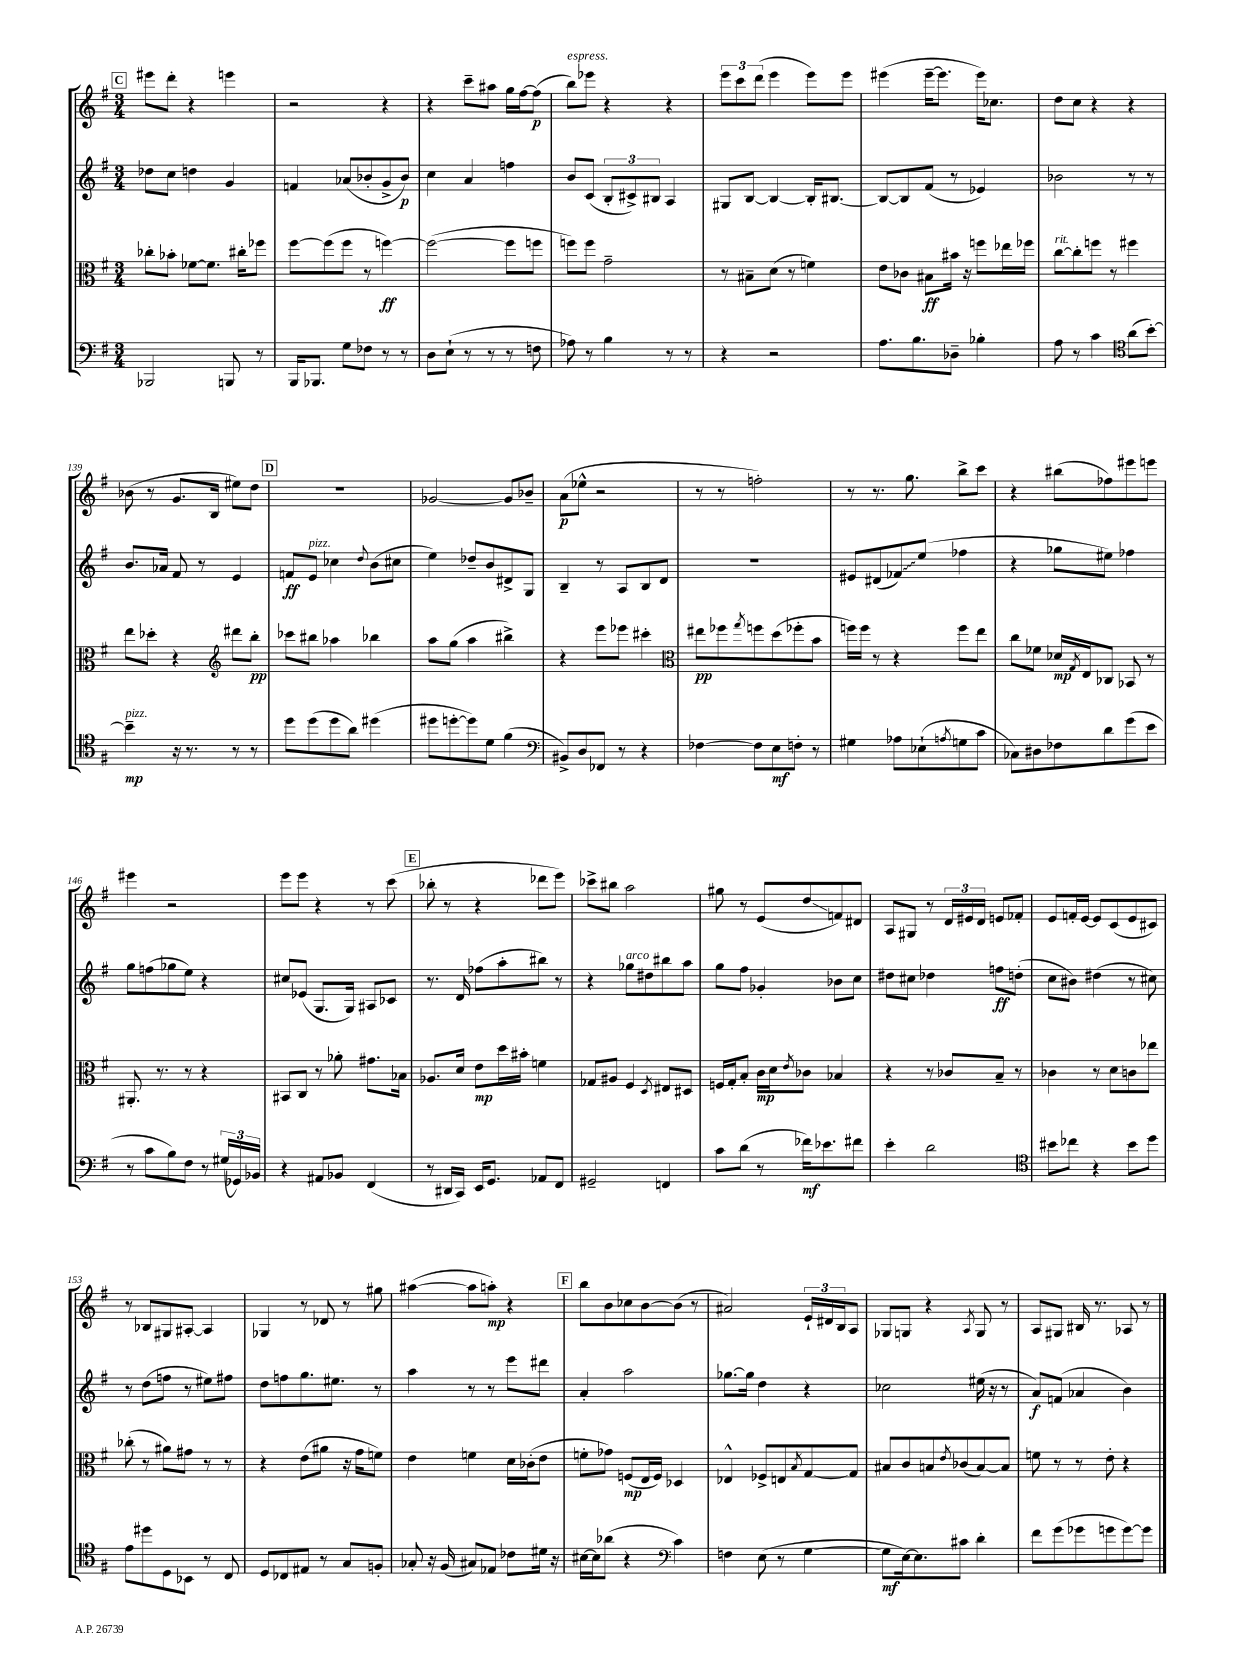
<<
\new StaffGroup <<
\new Staff = "s0" {
    \clef treble \key g \major \numericTimeSignature \time 3/4
    \mark \markup { \box "C" } eis'''8 d'''8-. r4 e'''4 |
    r2 r4 |
    r4 c'''8-- ais''8 g''16 fis''16~ fis''8\p( |
    b''8^\markup { \italic "espress." }) ees'''8 r4 r4 |
    \tuplet 3/2 { e'''8 c'''8 d'''8( } e'''4 e'''8) e'''8 |
    eis'''4( eis'''16~-- eis'''8. eis'''16) ces''8. |
    d''8 c''8 r4 r4 |
    bes'8( r8 g'8. b16 eis''8) d''8 |
    \mark \markup { \box "D" } R2. |
    ges'2~ ges'8 bes'8-- |
    a'8\p( ees''8-^ r2 |
    r8 r8 f''2-.) |
    r8 r8. g''8. b''8-> c'''8 |
    r4 bis''8( fes''8) eis'''8 e'''8 |
    eis'''4 r2 |
    e'''8 e'''8 r4 r8 c'''8( |
    \mark \markup { \box "E" } bes''8-. r8 r4 des'''8 e'''8) |
    ces'''8-> bis''8 a''2 |
    gis''8 r8 e'8( d''8\glissando f'8) dis'8 |
    a8 gis8 r8 \tuplet 3/2 { d'16 eis'16 d'16 } e'8 fes'8-. |
    e'8 f'16-. e'16~ e'8 c'8( e'8 cis'8) |
    r8 bes8 gis8 ais8~-. ais4 |
    ges4 r8 des'8 r8 gis''8 |
    ais''4~( ais''8 a''8-.\mp) r4 |
    \mark \markup { \box "F" } b''8 b'8 ces''8 b'8~ b'8( r8 |
    ais'2) \tuplet 3/2 { e'16-! dis'16 b16 } a8 |
    ges8 g8 r4 \acciaccatura { a8 } g8 r8 |
    a8 gis8 bis16 r8. aes8 r8 \bar "|." |
}
\new Staff = "s1" {
    \clef treble \key g \major \numericTimeSignature \time 3/4
    \mark \markup { \box "C" } des''8 c''8 d''4 g'4 |
    f'4 aes'8( bes'8-. g'8-> bes'8\p) |
    c''4 a'4 f''4 |
    b'8 c'8( \tuplet 3/2 { b8-. cis'8->) bis8 } a4 |
    gis8 b8~ b4~ b16-. bis8.~ |
    bis8~ bis8 fis'8( r8 ees'4) |
    bes'2 r8 r8 |
    b'8. aes'16 fis'8 r8 e'4 |
    \mark \markup { \box "D" } f'8\ff e'8^\markup { \italic "pizz." } ces''4 \appoggiatura { d''8 } b'8( cis''8 |
    e''4) des''8-- b'8 dis'8-> g8 |
    b4-- r8 a8 b8 d'8 |
    R2. |
    eis'8 dis'8( \once \override Glissando.style = #'zigzag fes'8\glissando) e''8( fes''4 |
    r4 ges''8 eis''8) fes''4 |
    g''8 f''8( ges''8 e''8) r4 |
    cis''8 ees'8( g8. g16) ais8 ces'8 |
    \mark \markup { \box "E" } r8. d'16 fes''8( a''8-. bis''8) r8 |
    r4 ges''8^\markup { \italic "arco" } dis''8 bis''8 a''8 |
    g''8 fis''8 ges'4-. bes'8 c''8 |
    dis''8 cis''8 des''4 f''8\ff d''8-.( |
    c''8 bis'8) dis''4( r8 cis''8) |
    r8 d''8( f''8 r8 eis''8) fis''8 |
    d''8 f''8 g''8. eis''8. r8 |
    a''4 r8 r8 e'''8 dis'''8 |
    \mark \markup { \box "F" } a'4-. a''2 |
    ges''8.~ ges''16 d''4 r4 |
    ces''2 eis''16( r16 r8 |
    a'8\f) f'8( aes'4 b'4) \bar "|." |
}
\new Staff = "s2" {
    \clef alto \key g \major \numericTimeSignature \time 3/4
    \mark \markup { \box "C" } ces''8-. bes'8-. fes'8~ fes'8. cis''16-. fes''8 |
    fis''8~ fis''8( fis''8 r8 f''4~\ff) |
    f''2~( f''8 f''8 |
    f''8) f''8 g'2-- |
    r8 bis8-- d'8( r8 f'4) |
    e'8 ces'8 bis8\ff bis'16 r16 f''8 ees''16 fes''16 |
    c''8~^\markup { \italic "rit." } c''8-. f''8 r8 fis''4 |
    e''8 des''8-. r4 \clef treble dis'''8 b''8-.\pp |
    \mark \markup { \box "D" } ces'''8 bis''8 aes''4 bes''4 |
    a''8 g''8( a''4 bis''4->) |
    r4 e'''8 ees'''8 cis'''4-. |
    \clef alto eis''8\pp fes''8 \acciaccatura { g''8 } f''8 d''8( fes''8-. b'8 |
    f''16) f''16 r8 r4 f''8 e''8 |
    c''8 fes'8 des'16\mp \acciaccatura { g8 } e16 ces8 bes,8 r8 |
    ais,8.-. r8. r8 r4 |
    bis,8 c8 r8 aes'8-. gis'8. bes16 |
    \mark \markup { \box "E" } aes8. d'16 e'8\mp d''16 bis'16-. f'4 |
    ges8 ais8 fis4 \acciaccatura { d8 } eis8 dis8 |
    f16 g16-. b8-. c'16\mp d'16 \acciaccatura { e'8 } ces'8 bes4 |
    r4 r8 ces'8 b8-- r8 |
    ces'4 r8 d'8 c'8 ees''8 |
    ces''8-.( r8 ais'8) gis'8 r8 r8 |
    r4 e'8( ais'8 r16 g'16 f'8) |
    e'4 f'4 d'16 ces'16-.( e'8 |
    \mark \markup { \box "F" } f'8-. ges'8) f8\mp( e16 f16) des4 |
    ees4-^ fes8-> e8 \acciaccatura { b8 } g8~ g8 |
    bis8 c'8 b8 \acciaccatura { e'8 } ces'8( b8~) b8 |
    f'8 r8 r8 e'8-. r4 \bar "|." |
}
\new Staff = "s3" {
    \clef bass \key g \major \numericTimeSignature \time 3/4
    \mark \markup { \box "C" } bes,,2 b,,8 r8 |
    b,,16 bes,,8. g8 fes8 r8 r8 |
    d8 e8-!( r8 r8 r8 f8 |
    aes8) r8 b4 r8 r8 |
    r4 r2 |
    a8. b8. des8-- bes4-. |
    a8 r8 c'4 \clef tenor a'8( b'8~-.) |
    b'4--\mp^\markup { \italic "pizz." } r16 r8. r8 r8 |
    \mark \markup { \box "D" } d''8 d''8( d''8 a'8) dis''4( |
    dis''8 d''8~-. d''8) d'8 fis'4( |
    \clef bass bis,8->) d8 fes,8 r8 r4 |
    fes4~ fes8 e8\mf f8-. r8 |
    gis4 aes8 ees8-!( \acciaccatura { a8 } g8 c'8 |
    ces8) dis8 fes8 d'8 g'8( e'8 |
    r8 c'8 b8) fis8 r8 \tuplet 3/2 { gis16( ges,16) bes,16 } |
    r4 ais,8 bes,8 fis,4( |
    \mark \markup { \box "E" } r8 dis,16 c,16) e,16 g,8. aes,8 fis,8 |
    gis,2-- f,4 |
    c'8 d'8( r8 fes'16\mf) ees'8. fis'8 |
    e'4-. d'2 |
    \clef tenor bis'8 ces''8 r4 bis'8 d''8 |
    e'8 dis''8 d8 bes,8 r8 c8 |
    d8 ces8 eis8 r8 g8 f8-. |
    ges8-. r16 fis16( gis8) ees8 ces'8 dis'16 r16 |
    \mark \markup { \box "F" } bis16~ bis16 aes'8( r4 \clef bass c'4) |
    f4 e8( r8 g4~ |
    g8\mf e16~) e8. cis'8 d'4-. |
    fis'8 g'8( ges'8 g'8 g'8~) g'8 \bar "|." |
}
>>
>>
\layout { \context { \Score currentBarNumber = #132 } }
